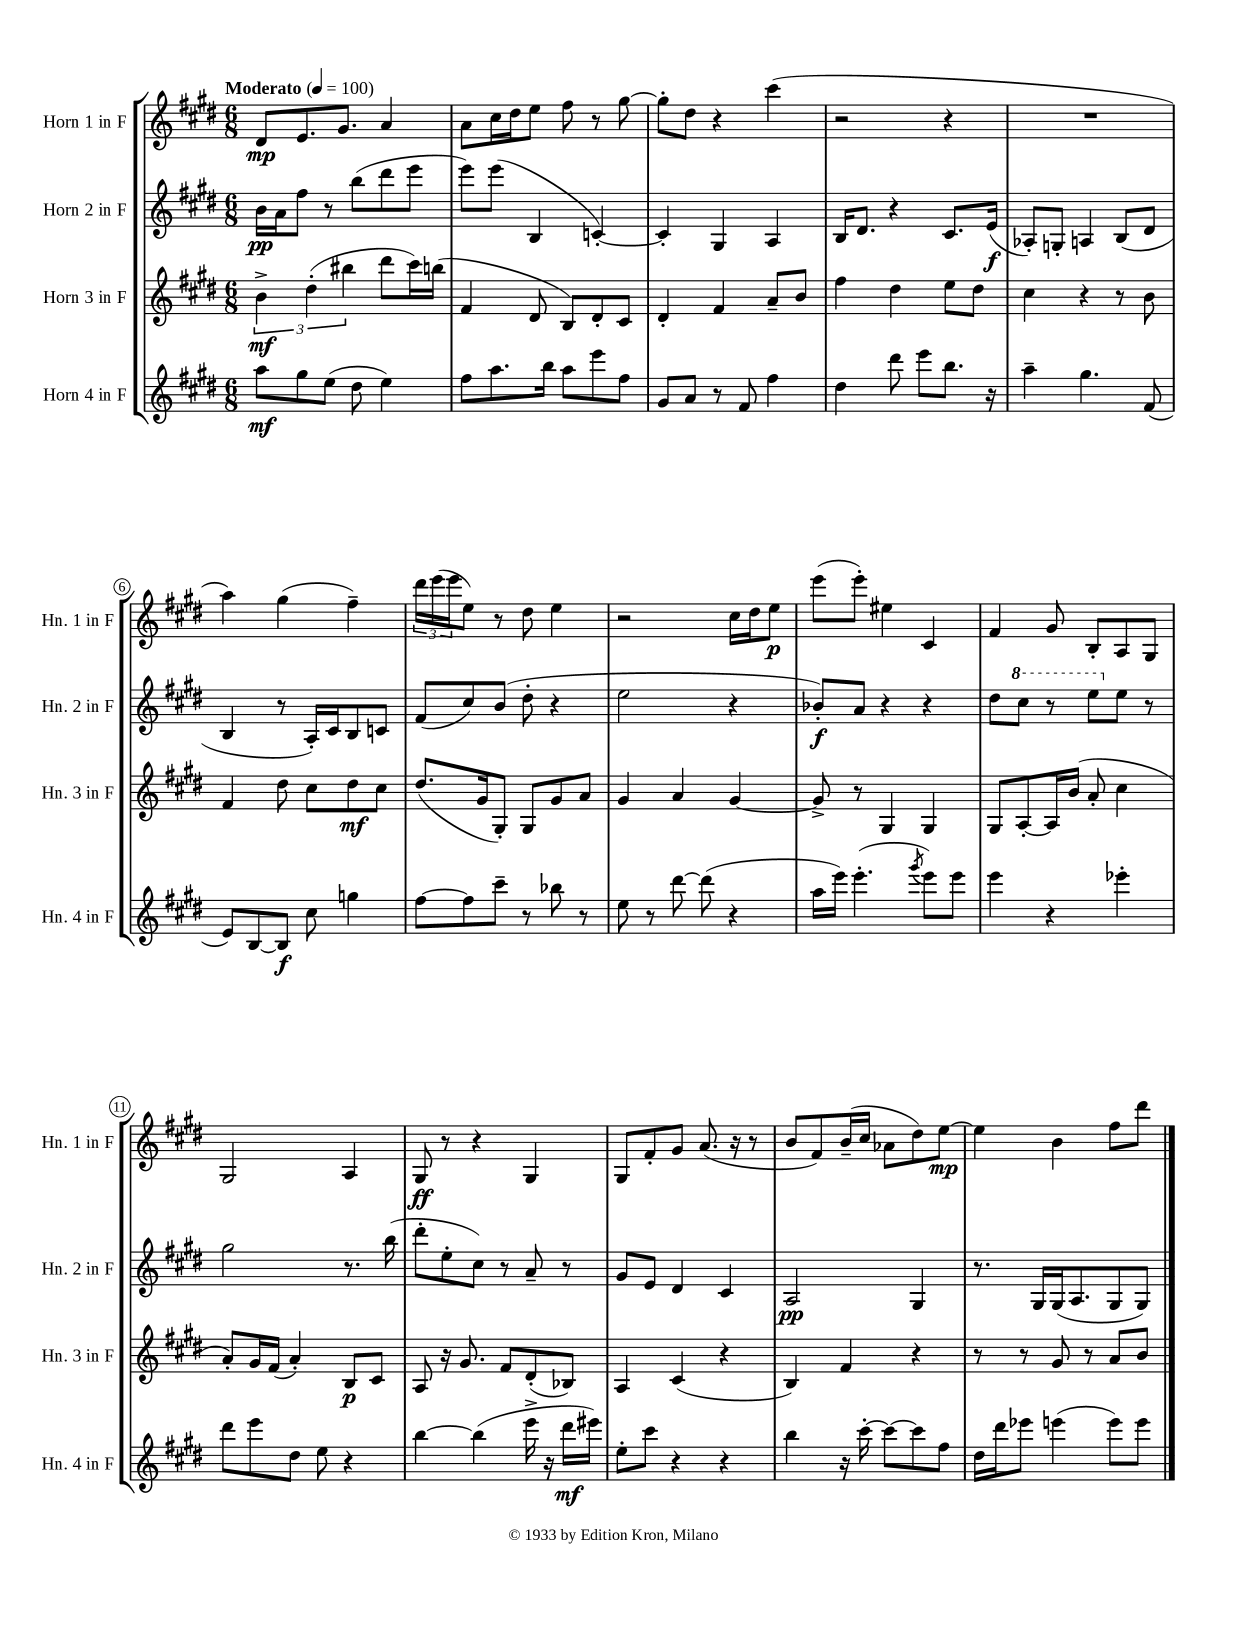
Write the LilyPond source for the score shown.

<<
\new StaffGroup <<
\new Staff = "s0" \with { instrumentName = "Horn 1 in F" shortInstrumentName = "Hn. 1 in F" } {
    \clef treble \key e \major \numericTimeSignature \time 6/8 \tempo "Moderato" 4 = 100
    dis'8\mp e'8. gis'8. a'4 |
    a'8 cis''16 dis''16 e''8 fis''8 r8 gis''8~ |
    gis''8-. dis''8 r4 cis'''4( |
    r2 r4 |
    R2. |
    a''4) gis''4( fis''4--) |
    \tuplet 3/2 { dis'''16 e'''16( e'''16 } e''8) r8 dis''8 e''4 |
    r2 cis''16 dis''16 e''8\p |
    e'''8( e'''8-.) eis''4 cis'4 |
    fis'4 gis'8 b8-. a8 gis8 |
    gis2 a4 |
    gis8\ff r8 r4 gis4 |
    gis8 fis'8-. gis'8 a'8.( r16 r8 |
    b'8 fis'8) b'16--( cis''16 aes'8 dis''8) e''8~\mp |
    e''4 b'4 fis''8 dis'''8 \bar "|." |
}
\new Staff = "s1" \with { instrumentName = "Horn 2 in F" shortInstrumentName = "Hn. 2 in F" } {
    \clef treble \key e \major \numericTimeSignature \time 6/8
    b'16\pp a'16 fis''8 r8 b''8( dis'''8 e'''8 |
    e'''8) e'''8( b4 c'4~-.) |
    c'4-. gis4 a4 |
    b16 dis'8. r4 cis'8. e'16\f( |
    aes8-.) g8-. a4 b8( dis'8 |
    b4 r8 a16-.) cis'16 b8 c'8 |
    fis'8( cis''8) b'8( dis''8-. r4 |
    e''2 r4 |
    bes'8-.\f) a'8 r4 r4 |
    dis''8 \ottava #1 cis'''8 r8 e'''8 \ottava #0 e''8 r8 |
    gis''2 r8. b''16( |
    dis'''8-. e''8-. cis''8) r8 a'8-- r8 |
    gis'8 e'8 dis'4 cis'4 |
    a2\pp gis4 |
    r8. gis16 gis16( a8. gis8 gis8) \bar "|." |
}
\new Staff = "s2" \with { instrumentName = "Horn 3 in F" shortInstrumentName = "Hn. 3 in F" } {
    \clef treble \key e \major \numericTimeSignature \time 6/8
    \tuplet 3/2 { b'4->\mf dis''4-.( bis''4 } dis'''8 cis'''16) b''16( |
    fis'4 dis'8 b8) dis'8-. cis'8 |
    dis'4-. fis'4 a'8-- b'8 |
    fis''4 dis''4 e''8 dis''8 |
    cis''4 r4 r8 b'8 |
    fis'4 dis''8 cis''8 dis''8\mf cis''8 |
    dis''8.( gis'16 gis8-.) gis8 gis'8 a'8 |
    gis'4 a'4 gis'4~ |
    gis'8-> r8 gis4 gis4 |
    gis8 a8~-. a16 b'16( a'8-. cis''4 |
    a'8-.) gis'16 fis'16( a'4-.) b8\p cis'8 |
    a8 r16 gis'8. fis'8 dis'8-.( bes8) |
    a4 cis'4( r4 |
    b4) fis'4 r4 |
    r8 r8 gis'8 r8 a'8 b'8 \bar "|." |
}
\new Staff = "s3" \with { instrumentName = "Horn 4 in F" shortInstrumentName = "Hn. 4 in F" } {
    \clef treble \key e \major \numericTimeSignature \time 6/8
    a''8\mf gis''8 e''8( dis''8 e''4) |
    fis''8 a''8. b''16 a''8 e'''8 fis''8 |
    gis'8 a'8 r8 fis'8 fis''4 |
    dis''4 dis'''8 e'''8 b''8. r16 |
    a''4-- gis''4. fis'8( |
    e'8) b8~ b8\f cis''8 g''4 |
    fis''8~ fis''8 cis'''8-- r8 bes''8 r8 |
    e''8 r8 dis'''8~ dis'''8( r4 |
    a''16 e'''16) e'''4.-.( \acciaccatura { gis'''8 } e'''8) e'''8 |
    e'''4 r4 ees'''4-. |
    dis'''8 e'''8 dis''8 e''8 r4 |
    b''4~ b''4( e'''16-> r16 dis'''16\mf eis'''16) |
    e''8-. cis'''8 r4 r4 |
    b''4 r16 cis'''16~-. cis'''8~ cis'''8 fis''8 |
    dis''16 dis'''16 ees'''8 e'''4( e'''8) e'''8 \bar "|." |
}
>>
>>
\layout { \context { \Score \override BarNumber.stencil = #(make-stencil-circler 0.1 0.3 ly:text-interface::print) } }
